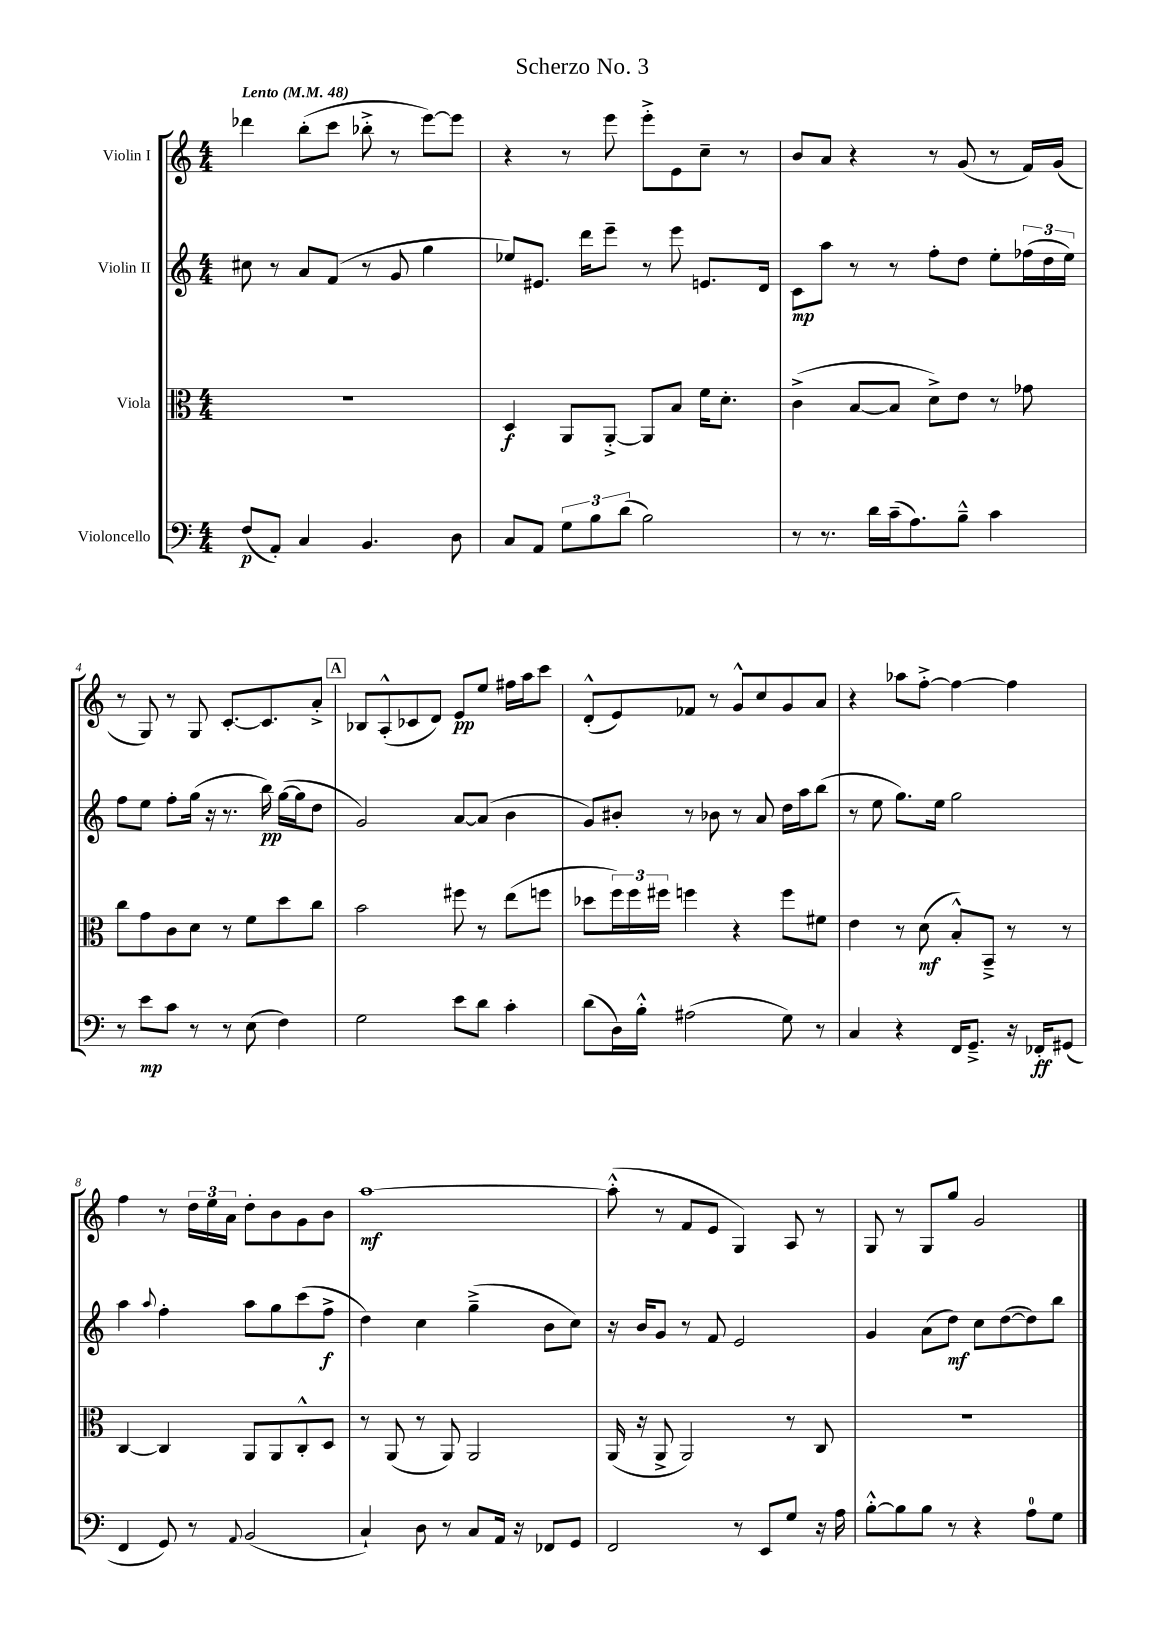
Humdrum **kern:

**kern	**dynam	**kern	**dynam	**kern	**dynam	**kern	**dynam
*part4	*part4	*part3	*part3	*part2	*part2	*part1	*part1
*staff4	*staff4	*staff3	*staff3	*staff2	*staff2	*staff1	*staff1
*I"Violoncello	*	*I"Viola	*	*I"Violin II	*	*I"Violin I	*
*clefF4	*	*clefC3	*	*clefG2	*	*clefG2	*
*k[]	*	*k[]	*	*k[]	*	*k[]	*
*M4/4	*	*M4/4	*	*M4/4	*	*M4/4	*
*MM48	*	*MM48	*	*MM48	*	*MM48	*
=1	=1	=1	=1	=1	=1	=1	=1
!	!	!	!	!	!	!LO:TX:a:B:t=Lento	!
(8F/L	p	1r	.	8cc#X\	.	4ddd-X\	.
8AA'/J)	.	.	.	8r	.	.	.
4C/	.	.	.	8a/L	.	(8bb'\L	.
.	.	.	.	(8f/J	.	8ccc\J	.
4.BB/	.	.	.	8r	.	8bb-X'^\	.
.	.	.	.	8g/	.	8r	.
.	.	.	.	4gg\	.	[8eee\L)	.
8D\	.	.	.	.	.	8eee\J]	.
=2	=2	=2	=2	=2	=2	=2	=2
8C/L	.	4D/	f	8ee-X/L)	.	4r	.
8AA/J	.	.	.	8.e#X/J	.	.	.
12G\L	.	8AA/L	.	.	.	8r	.
.	.	.	.	16ddd\KL	.	.	.
12B\	.	.	.	.	.	.	.
.	.	[8AA'^/J	.	8eee~\J	.	8eee\	.
(12d\J	.	.	.	.	.	.	.
2B\)	.	8AA/L]	.	8r	.	8eee'^\L	.
.	.	8B/J	.	8eee\	.	8e\	.
.	.	16f\KL	.	8.en/L	.	8cc~\J	.
.	.	8.d'\J	.	.	.	.	.
.	.	.	.	.	.	8r	.
.	.	.	.	16d/Jk	.	.	.
=3	=3	=3	=3	=3	=3	=3	=3
8r	.	(4c^\	.	8c\L	mp	8b/L	.
8.r	.	.	.	8aa\J	.	8a/J	.
.	.	[8B/L	.	8r	.	4r	.
16d\LL	.	.	.	.	.	.	.
(16c~\J	.	8B/J]	.	8r	.	.	.
8.A\)	.	.	.	.	.	.	.
.	.	8d^\L)	.	8ff'\L	.	8r	.
8B~^^\J	.	8e\J	.	8dd\J	.	(8g/	.
4c\	.	8r	.	8ee'\L	.	8r	.
.	.	8g-X\	.	(24ff-X\L	.	16f/LL)	.
.	.	.	.	24dd\	.	.	.
.	.	.	.	.	.	(16g/JJ	.
.	.	.	.	24ee\JJ)	.	.	.
!!LO:LB:g=z
=4	=4	=4	=4	=4	=4	=4	=4
8r	.	8cc\L	.	8ff\L	.	8r	.
8e\L	mp	8g\	.	8ee\J	.	8G/)	.
8c\J	.	8c\	.	8ff'\L	.	8r	.
8r	.	8d\J	.	(16gg\Jk	.	8G/	.
.	.	.	.	16r	.	.	.
8r	.	8r	.	8.r	.	[8.c'/L	.
(8E\	.	8f\L	.	.	.	.	.
.	.	.	.	16bb\)	pp	8.c/]	.
4F\)	.	8dd\	.	([16gg\LL	.	.	.
.	.	.	.	16gg\J]	.	.	.
.	.	8cc\J	.	8dd\J	.	8a'^/J	.
!!LO:REH:place=s1:t=A
=5	=5	=5	=5	=5	=5	=5	=5
2G\	.	2b\	.	2g/)	.	8B-X/L	.
.	.	.	.	.	.	(8A'^^/	.
.	.	.	.	.	.	8c-X/	.
.	.	.	.	.	.	8d/J)	.
8e\L	.	8ff#X\	.	[8a/L	.	8e/L	pp
8d\J	.	8r	.	(8a/J]	.	8ee/J	.
4c'\	.	(8ee\L	.	4b\	.	16ff#X\LL	.
.	.	.	.	.	.	16aa\J	.
.	.	8ffn\J	.	.	.	8ccc\J	.
=6	=6	=6	=6	=6	=6	=6	=6
(8d\L	.	8dd-X\L	.	8g/L)	.	(8d'^^/L	.
16D\L)	.	24ff\L)	.	8b#X'/J	.	8e/)	.
.	.	24ff\	.	.	.	.	.
16B'^^\JJ	.	.	.	.	.	.	.
.	.	24ff#X\JJ	.	.	.	.	.
(2A#X\	.	4ffn\	.	8r	.	8f-X/J	.
.	.	.	.	8b-X\	.	8r	.
.	.	4r	.	8r	.	8g^^/L	.
.	.	.	.	8a/	.	8cc/	.
8G\)	.	8ff\L	.	16dd\LL	.	8g/	.
.	.	.	.	16aa\J	.	.	.
8r	.	8f#X\J	.	(8bb\J	.	8a/J	.
=7	=7	=7	=7	=7	=7	=7	=7
4C/	.	4e\	.	8r	.	4r	.
.	.	.	.	8ee\	.	.	.
4r	.	8r	.	8.gg\L)	.	8aa-X\L	.
.	.	(8d\	mf	.	.	[8ff'^\J	.
.	.	.	.	16ee\Jk	.	.	.
16FF/KL	.	8B'^^/L)	.	2gg\	.	4ff\_	.
8.GG~^/J	.	.	.	.	.	.	.
.	.	8BB~^/J	.	.	.	.	.
16r	.	8r	.	.	.	4ff\]	.
16FF-X'/KL	ff	.	.	.	.	.	.
(8GG#X/J	.	8r	.	.	.	.	.
!!LO:LB:g=z
=8	=8	=8	=8	=8	=8	=8	=8
4FF/	.	[4C/	.	4aa\	.	4ff\	.
.	.	.	.	8qqaa/	.	.	.
8GG/)	.	4C/]	.	4ff'\	.	8r	.
8r	.	.	.	.	.	24dd\LL	.
.	.	.	.	.	.	24ee\	.
.	.	.	.	.	.	24a\JJ	.
8qqAA/	.	.	.	.	.	.	.
(2BB/	.	8AA/L	.	8aa\L	.	8dd'\L	.
.	.	8AA/	.	8gg\	.	8b\	.
.	.	8C'^^/	.	(8ccc\	.	8g\	.
.	.	8D/J	.	8ff^\J	f	8b\J	.
=9	=9	=9	=9	=9	=9	=9	=9
4C`/)	.	8r	.	4dd\)	.	[1aa	mf
.	.	(8AA/	.	.	.	.	.
8D\	.	8r	.	4cc\	.	.	.
8r	.	8AA/)	.	.	.	.	.
8C/L	.	2AA/	.	(4gg~^\	.	.	.
16AA/Jk	.	.	.	.	.	.	.
16r	.	.	.	.	.	.	.
8FF-X/L	.	.	.	8b\L	.	.	.
8GG/J	.	.	.	8cc\J)	.	.	.
=10	=10	=10	=10	=10	=10	=10	=10
2FF/	.	(16AA/	.	16r	.	(8aa'^^\]	.
.	.	16r	.	16b/KL	.	.	.
.	.	8AA^/	.	8g/J	.	8r	.
.	.	2AA/)	.	8r	.	8f/L	.
.	.	.	.	8f/	.	8e/J	.
8r	.	.	.	2e/	.	4G/)	.
8EE/L	.	.	.	.	.	.	.
8G/J	.	8r	.	.	.	8A/	.
16r	.	8C/	.	.	.	8r	.
16A\	.	.	.	.	.	.	.
=11	=11	=11	=11	=11	=11	=11	=11
[8B'^^\L	.	1r	.	4g/	.	8G/	.
8B\]	.	.	.	.	.	8r	.
8B\J	.	.	.	(8a\L	.	8G/L	.
8r	.	.	.	8dd\J)	mf	8gg/J	.
4r	.	.	.	8cc\L	.	2g/	.
.	.	.	.	([8dd\	.	.	.
8A\L	.	.	.	8dd\])	.	.	.
8G\J	.	.	.	8bb\J	.	.	.
==	==	==	==	==	==	==	==
*-	*-	*-	*-	*-	*-	*-	*-
